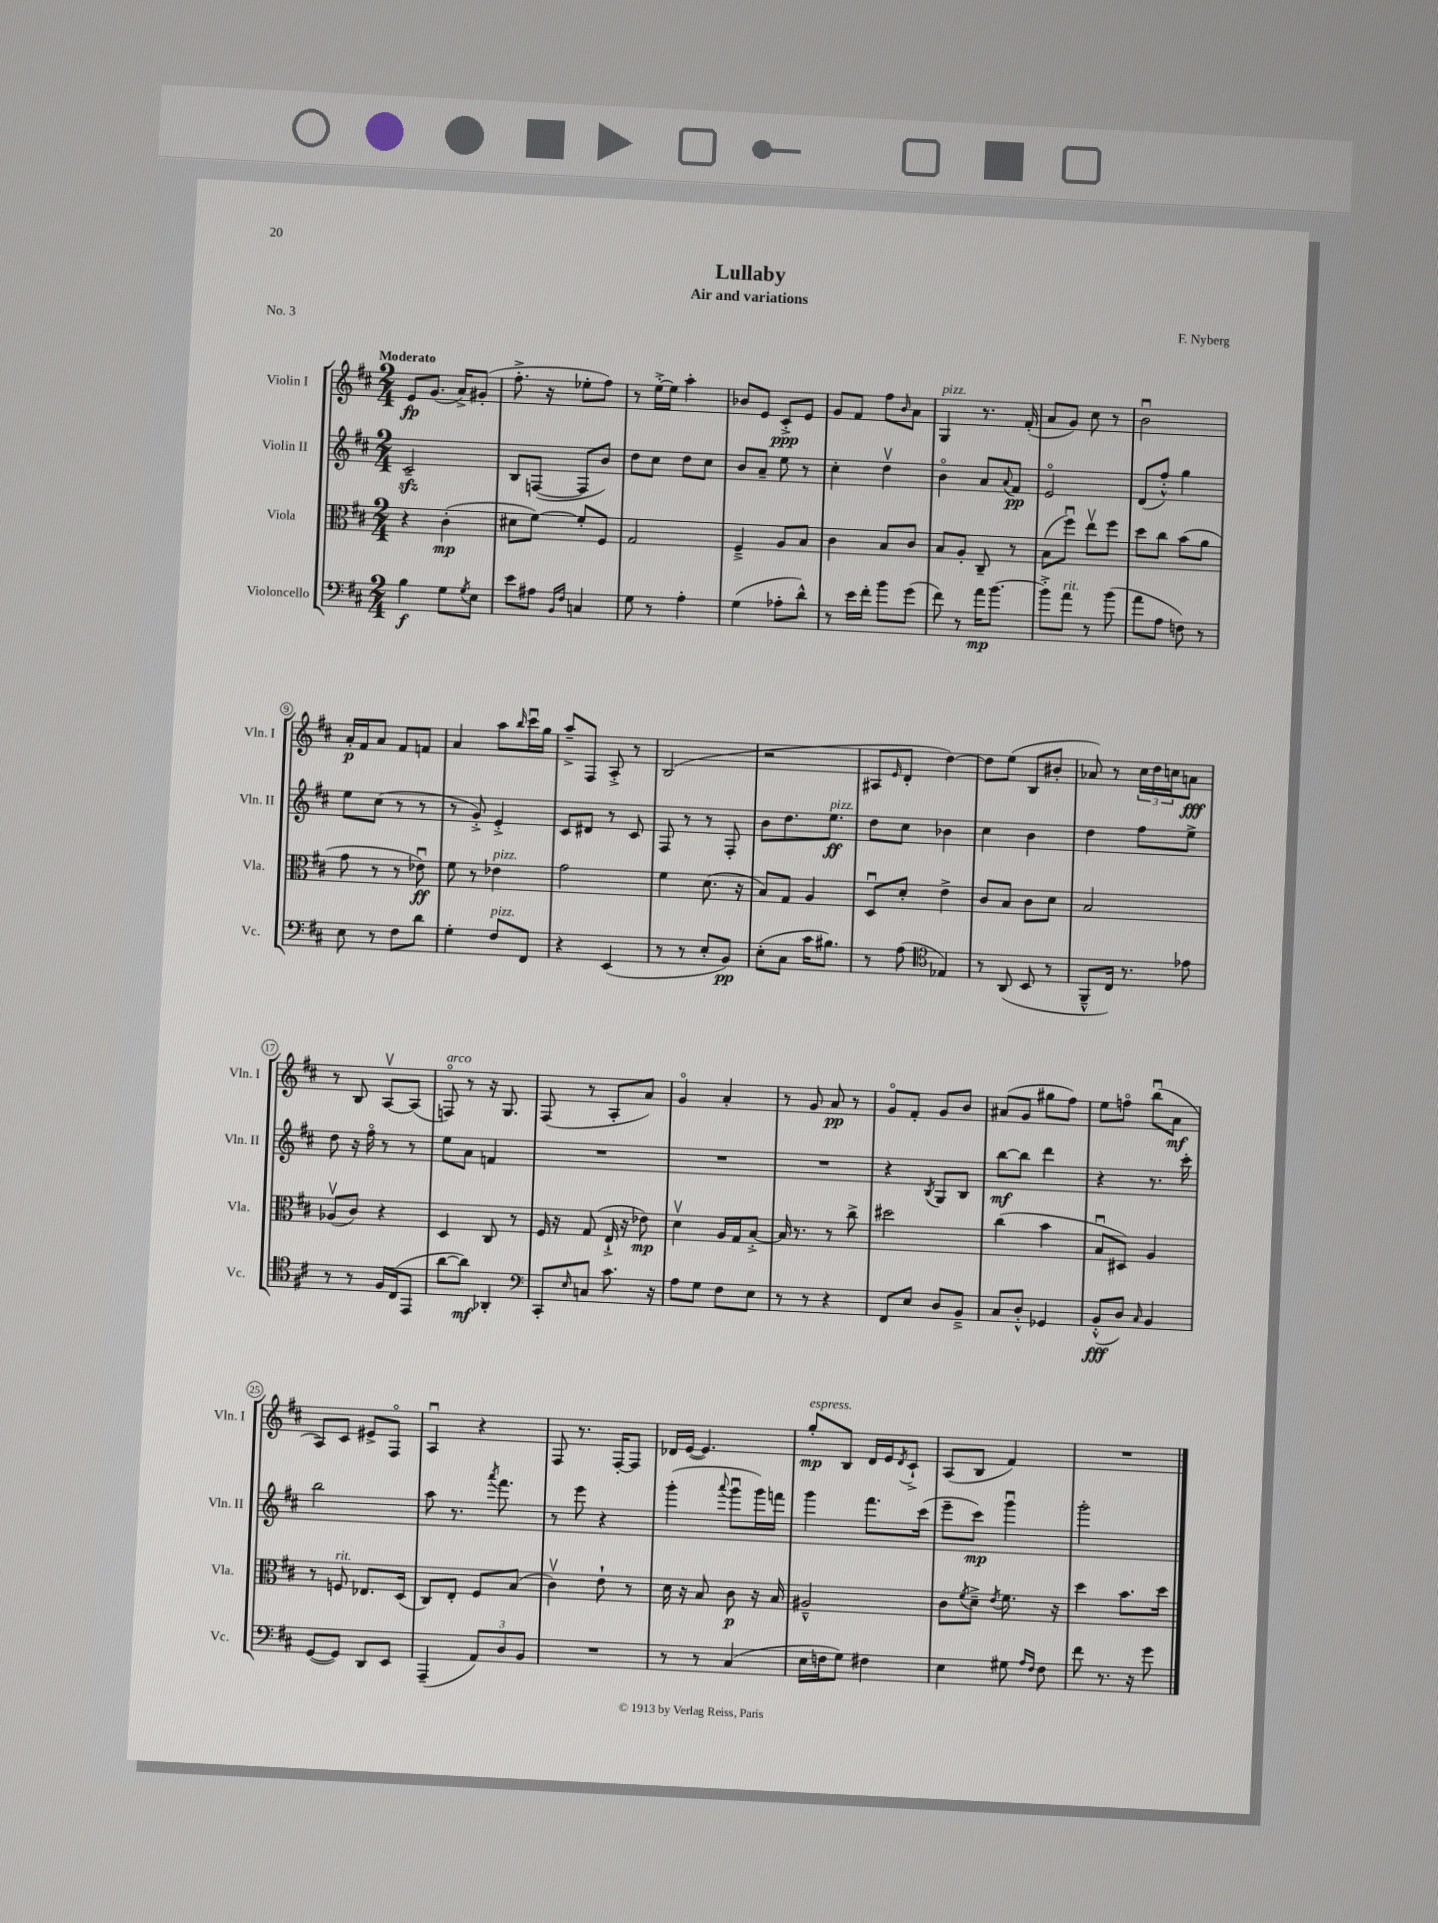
\header { title = "Lullaby" composer = "F. Nyberg" subtitle = "Air and variations" piece = "No. 3" }
<<
\new StaffGroup <<
\new Staff = "s0" \with { instrumentName = "Violin I" shortInstrumentName = "Vln. I" } {
    \clef treble \key d \major \numericTimeSignature \time 2/4 \tempo "Moderato"
    e'8\fp g'8.( a'16->) gis'8-.( |
    fis''8.-.-> r16 ees''8-. fis''8) |
    r8 e''16~-.-> e''16 a''4-. |
    bes'8 e'8 cis'8-.->\ppp e'8 |
    g'8 fis'8 fis''8 \grace { b'16 } a'8 |
    g4^\markup { \italic "pizz." } r8. fis'16-.( |
    a'8 g'8) cis''8 r8 |
    b'2\downbow |
    a'16-.\p fis'16 a'8 fis'8 f'8 |
    a'4 a''8 \grace { b''16 } cis'''16\downbow g''16 |
    a''8---> fis8 a8-.-> r8 |
    b2( |
    r2 |
    ais8 \grace { e'16 } d'8-. d''4~) |
    d''8 e''8( b8 bis'8-. |
    aes'8) r8 \tuplet 3/2 { cis''16 d''16 c''16 } a'8\fff |
    r8 b8 a8~\upbow a8( |
    f8\flageolet^\markup { \italic "arco" }) r8 r16 g8. |
    fis8( r8 a8-. a'8) |
    g'4\flageolet a'4-. |
    r8 g'8 a'8\pp r8 |
    g'8\flageolet fis'8-. g'8 b'8 |
    ais'8( g'8 gis''8 fis''8) |
    e''8 f''8\flageolet b''8\downbow( a'8\mf |
    a8) cis'8 eis'8-> fis8\flageolet |
    a4\downbow r4 |
    fis8 r8. fis16~-. fis8 |
    des'16 e'16~( e'4.) |
    g''8-.\mp^\markup { \italic "espress." } b8 d'16 e'16 \acciaccatura { d'8 } cis'8-!-> |
    a8( b8 fis'4) |
    R2 \bar "|." |
}
\new Staff = "s1" \with { instrumentName = "Violin II" shortInstrumentName = "Vln. II" } {
    \clef treble \key d \major \numericTimeSignature \time 2/4
    cis'2--\sfz |
    b8 f8~( f8 b'8) |
    d''8 cis''8 d''8 cis''8 |
    b'8 a'8-- e''8 r8 |
    cis''4-. d''4\upbow |
    b'4\flageolet a'8 \appoggiatura { a'8 } fis'8\pp |
    e'2\flageolet |
    d'8( fis''8-.-^) g''4 |
    e''8 cis''8( r8 r8 |
    r8 g'8-.->) e'4-.-> |
    cis'8 dis'8 r8 cis'8 |
    fis8 r8 r8 fis8-. |
    b'8 d''8. e''8.\ff^\markup { \italic "pizz." } |
    d''8 cis''8 bes'4 |
    cis''4 b'4 |
    d''4 fis''8 e''8-> |
    d''8 r16 fis''16\flageolet r8 r8 |
    e''8 a'8 f'4 |
    R2 |
    R2 |
    R2 |
    r4 \acciaccatura { b8 } g8 b8 |
    b''8~\mf b''8 d'''4 |
    r4 r8. cis'''16-. |
    b''2 |
    a''8 r8. \acciaccatura { a'''8 } fis'''8. |
    r8 e'''8 r4 |
    g'''4-.( \appoggiatura { a'''8 } g'''8\downbow g'''16) f'''16 |
    g'''4 fis'''8. cis'''16( |
    e'''8-- cis'''8\mp) g'''4\downbow |
    g'''2-. \bar "|." |
}
\new Staff = "s2" \with { instrumentName = "Viola" shortInstrumentName = "Vla." } {
    \clef alto \key d \major \numericTimeSignature \time 2/4
    r4 cis'4-.\mp( |
    dis'8 fis'8~) fis'8-. fis8 |
    g2 |
    fis4---> a8 b8 |
    cis'4 b8 cis'8 |
    b8 a8-. cis8-- r8 |
    b8( fis''8\downbow) e''8\upbow fis''8 |
    d''8 cis''8 b'8( a'8 |
    g'8 r8 r8 ees'8\downbow\ff) |
    fis'8 r8 ees'4^\markup { \italic "pizz." } |
    g'2 |
    fis'4 d'8.( r16 |
    b8) g8 a4 |
    d8\downbow d'8-. e'4-> |
    cis'8 b8 cis'8 d'8 |
    b2 |
    aes8\upbow( cis'8) r4 |
    d4 cis8 r8 |
    fis16 r16 g8( e16-!-> r16 ees'8\mp) |
    d'4\upbow a16 g16 b8~-.-> |
    b16 r8. r8 cis''8-> |
    dis''2 |
    cis''4( b'4 |
    b8\downbow dis8) a4 |
    r8 f8^\markup { \italic "rit." } ees8. d16( |
    cis8) e8-. fis8 b8( |
    cis'4\upbow) e'8-! r8 |
    d'16 r16 b8 cis'8\p r16 b16 |
    ais2---^ |
    cis'8 \acciaccatura { fis'8 } d'8---> \acciaccatura { e'8 } fis'8. r16 |
    d''4 b'8. d''16 \bar "|." |
}
\new Staff = "s3" \with { instrumentName = "Violoncello" shortInstrumentName = "Vc." } {
    \clef bass \key d \major \numericTimeSignature \time 2/4
    b4\f g8 \acciaccatura { g8 } e8 |
    e'8 ais8 \grace { b,16 fis16 } c4 |
    g8 r8 a4-. |
    g4( aes8-. d'8-^) |
    r8 e'16 fis'16-. b'8 g'8( |
    fis'8) r8 a'16\mp b'8.~ |
    b'8-.-> a'8^\markup { \italic "rit." } r8 b'8( |
    a'8 a8 f8) r8 |
    e8 r8 fis8 d'8 |
    g4-. fis8^\markup { \italic "pizz." } fis,8 |
    r4 e,4( |
    r8 r8 e8-. b,8\pp) |
    e8-.( cis8 cis'16 bis8.) |
    r8 a8( \clef tenor ees4) |
    r8 a,8( b,8 r8 |
    fis,8---^ cis16) r8. ees'8 |
    r8 r8 fis16 cis16( e,8 |
    a'8~ a'8\mf) aes,4-. |
    \clef bass cis,8-. \grace { e16 } c8 cis'8. r16 |
    a8 g8 fis8 e8 |
    r8 r8 r4 |
    fis,8 e8 d8 b,8---> |
    cis8 d8-.-^ ges,4 |
    b,8-.-^\fff( d8) \grace { cis16 } b,4 |
    g,8~( g,8) d,8 e,8 |
    a,,4--( \tuplet 3/2 { a,8) d8 b,8 } |
    R2 |
    r8 r8 cis4( |
    e16 f16 g8) fis4 |
    e4 gis8 \grace { a16 fis16 } fis8 |
    fis'8 r8. r16 g'8 \bar "|." |
}
>>
>>
\layout { \context { \Score \override BarNumber.stencil = #(make-stencil-circler 0.1 0.3 ly:text-interface::print) } }
